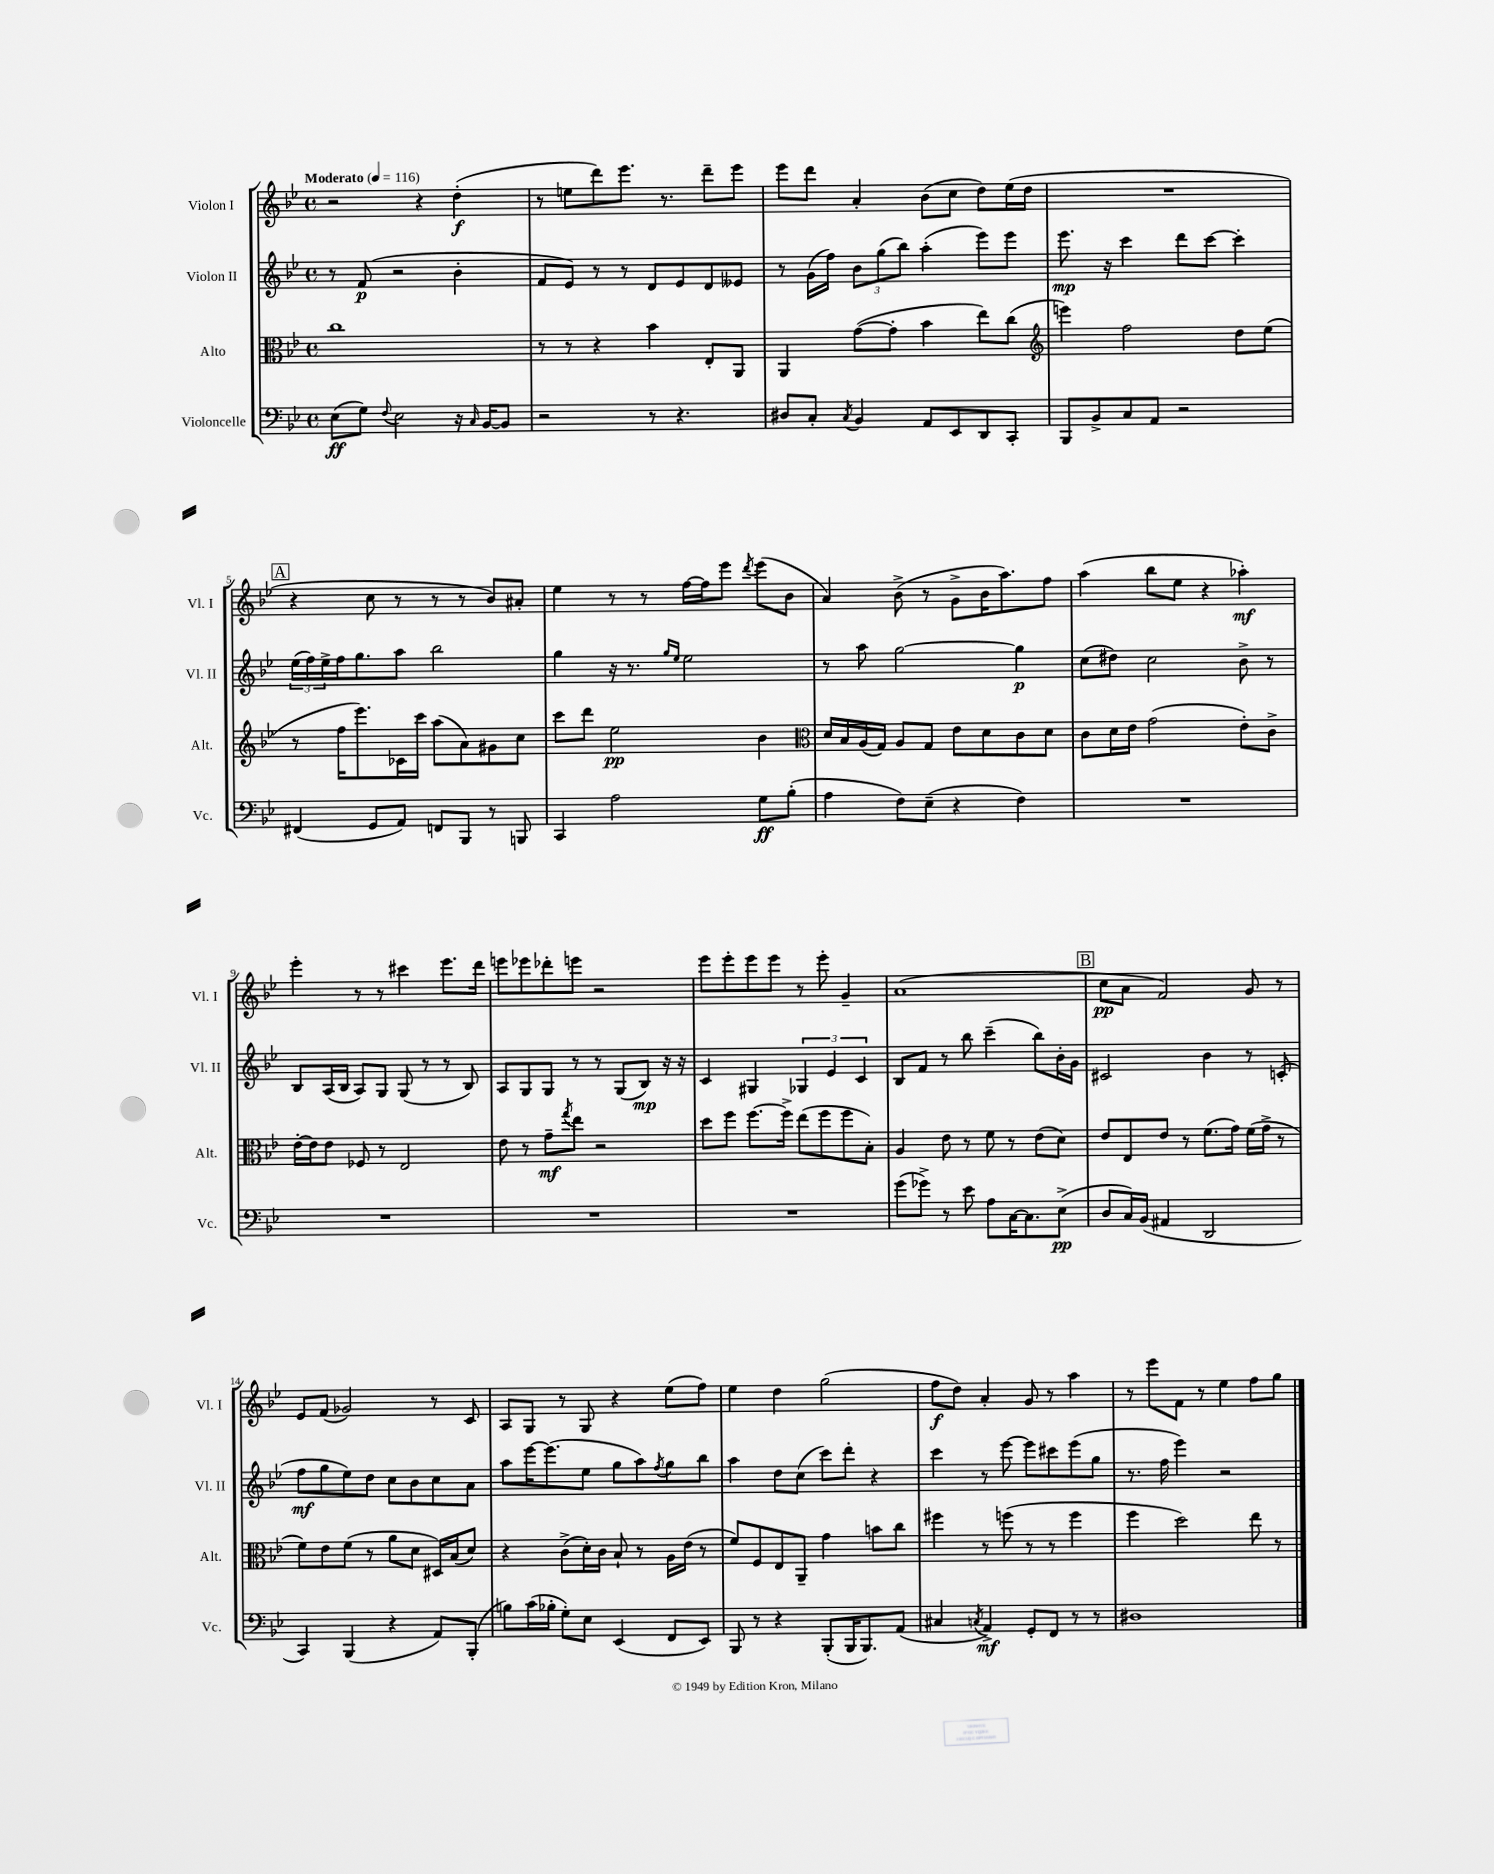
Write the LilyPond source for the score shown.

<<
\new StaffGroup <<
\new Staff = "s0" \with { instrumentName = "Violon I" shortInstrumentName = "Vl. I" } {
    \clef treble \key bes \major \defaultTimeSignature \time 4/4 \tempo "Moderato" 4 = 116
    r2 r4 d''4-.\f( |
    r8 e''8 d'''8) ees'''8. r8. d'''8-- ees'''8 |
    ees'''8 d'''8 a'4-. bes'8( c''8 d''8) ees''16( d''16 |
    R1 |
    \mark \markup { \box "A" } r4 c''8 r8 r8 r8 bes'8) ais'8-. |
    ees''4 r8 r8 f''16~ f''16 ees'''8 \acciaccatura { d'''8 } ees'''8( bes'8 |
    a'4) bes'8->( r8 g'8-> bes'16 a''8.) f''8 |
    a''4( bes''8 ees''8 r4 aes''4-.\mf) |
    ees'''4-. r8 r8 cis'''4 ees'''8. d'''16 |
    e'''8 ees'''8 des'''8-. e'''8 r2 |
    ees'''8 ees'''8-. ees'''8 ees'''8 r8 ees'''8-. g'4-- |
    a'1( |
    \mark \markup { \box "B" } c''8\pp a'8 f'2) g'8 r8 |
    ees'8 f'8( ges'2) r8 c'8 |
    a8 g8 r8 g8 r4 ees''8( f''8) |
    ees''4 d''4 g''2( |
    f''8\f d''8) a'4-. g'8 r8 a''4 |
    r8 ees'''8 f'8 r8 ees''4 f''8 g''8 \bar "|." |
}
\new Staff = "s1" \with { instrumentName = "Violon II" shortInstrumentName = "Vl. II" } {
    \clef treble \key bes \major \defaultTimeSignature \time 4/4
    r8 f'8\p( r2 bes'4-. |
    f'8 ees'8) r8 r8 d'8 ees'8 d'8 eeses'8 |
    r8 g'16( f''16) \tuplet 3/2 { bes'8 g''8( bes''8) } a''4-.( ees'''8) ees'''8 |
    ees'''8.\mp r16 c'''4 d'''8 c'''8~ c'''4-. |
    \mark \markup { \box "A" } \tuplet 3/2 { ees''16( f''16) ees''16-> } f''16 g''8. a''8 bes''2 |
    g''4 r16 r8. \grace { g''16 ees''16 } ees''2 |
    r8 a''8 g''2~ g''4\p |
    c''8( dis''8) c''2 bes'8-> r8 |
    bes8 a16( bes16 a8) g8 g8( r8 r8 bes8) |
    a8 g8 g8 r8 r8 g8( bes8\mp) r16 r16 |
    c'4 gis4 \tuplet 3/2 { ges4 ees'4 c'4 } |
    bes8 f'8 r8 bes''8 c'''4--( bes''8) bes'16-. g'16 |
    \mark \markup { \box "B" } cis'2 bes'4 r8 c'8-.( |
    f''8\mf g''8 ees''8) d''8 c''8 bes'8 c''8 a'8 |
    a''8 ees'''16~ ees'''8.( ees''8 g''8 a''8) \acciaccatura { f''8 } g''8 bes''8 |
    a''4 d''8 c''8( c'''8) d'''8-. r4 |
    c'''4 r8 ees'''8~ ees'''8 cis'''8 ees'''8( g''8 |
    r8. f''16 ees'''4) r2 \bar "|." |
}
\new Staff = "s2" \with { instrumentName = "Alto" shortInstrumentName = "Alt." } {
    \clef alto \key bes \major \defaultTimeSignature \time 4/4
    c''1 |
    r8 r8 r4 bes'4 ees8-. a,8 |
    a,4 g'8~( g'8-. bes'4 ees''8) c''8( |
    \clef treble e'''4) f''2 d''8 ees''8( |
    \mark \markup { \box "A" } r8 f''16 ees'''8.) ces'16 c'''16 a''8( a'8) gis'8 c''8 |
    c'''8 d'''8 ees''2\pp bes'4 |
    \clef alto d'16 bes16 a16( g16) a8 g8 ees'8 d'8 c'8 d'8 |
    c'8 d'16 ees'16 g'2( ees'8-.) c'8-> |
    ees'16~-. ees'16 ees'8 fes8 r8 ees2 |
    ees'8 r8 g'8--\mf \acciaccatura { g''8 } ees''8 r2 |
    d''8 f''8 f''8.~ f''16-> ees''8( f''8 f''8 bes8-.) |
    a4 ees'8 r8 f'8 r8 ees'8( d'8) |
    \mark \markup { \box "B" } ees'8 ees8 ees'8 r8 f'8.( g'16) f'16( g'16-> r8 |
    f'8) ees'8 f'8( r8 a'8 d'8 dis16) bes16( d'8) |
    r4 c'8->( d'16-.) c'16 bes8-! r8 a16 ees'16( r8 |
    f'8) f8 ees8 a,8-- g'4 b'8 c''8 |
    fis''4 r8 f''8( r8 r8 f''4 |
    f''4 d''2) ees''8 r8 \bar "|." |
}
\new Staff = "s3" \with { instrumentName = "Violoncelle" shortInstrumentName = "Vc." } {
    \clef bass \key bes \major \defaultTimeSignature \time 4/4
    ees8\ff( g8) \appoggiatura { f8 } ees2 r16 \grace { c16 } bes,16~ bes,8 |
    r2 r8 r4. |
    dis8 c8-. \acciaccatura { c8 } bes,4 a,8 ees,8 d,8 c,8-. |
    bes,,8 bes,8-> c8 a,8 r2 |
    \mark \markup { \box "A" } fis,4( g,8 a,8) f,8 bes,,8 r8 b,,8 |
    c,4 a2 g8\ff bes8-.( |
    a4 f8) ees8--( r4 f4) |
    R1 |
    R1 |
    R1 |
    R1 |
    g'8( ges'8->) r8 ees'8 a8 c16~ c8. ees8->\pp( |
    \mark \markup { \box "B" } d8 c16) bes,16( ais,4 d,2 |
    c,4) bes,,4( r4 a,8) bes,,8-.( |
    b8) c'16( bes16-. g8-.) ees8 ees,4( f,8 ees,8) |
    bes,,8 r8 r4 bes,,8-.( bes,,16 bes,,8.) a,8( |
    cis4 \acciaccatura { c8 } a,4->\mf) g,8-. f,8 r8 r8 |
    dis1 \bar "|." |
}
>>
>>
